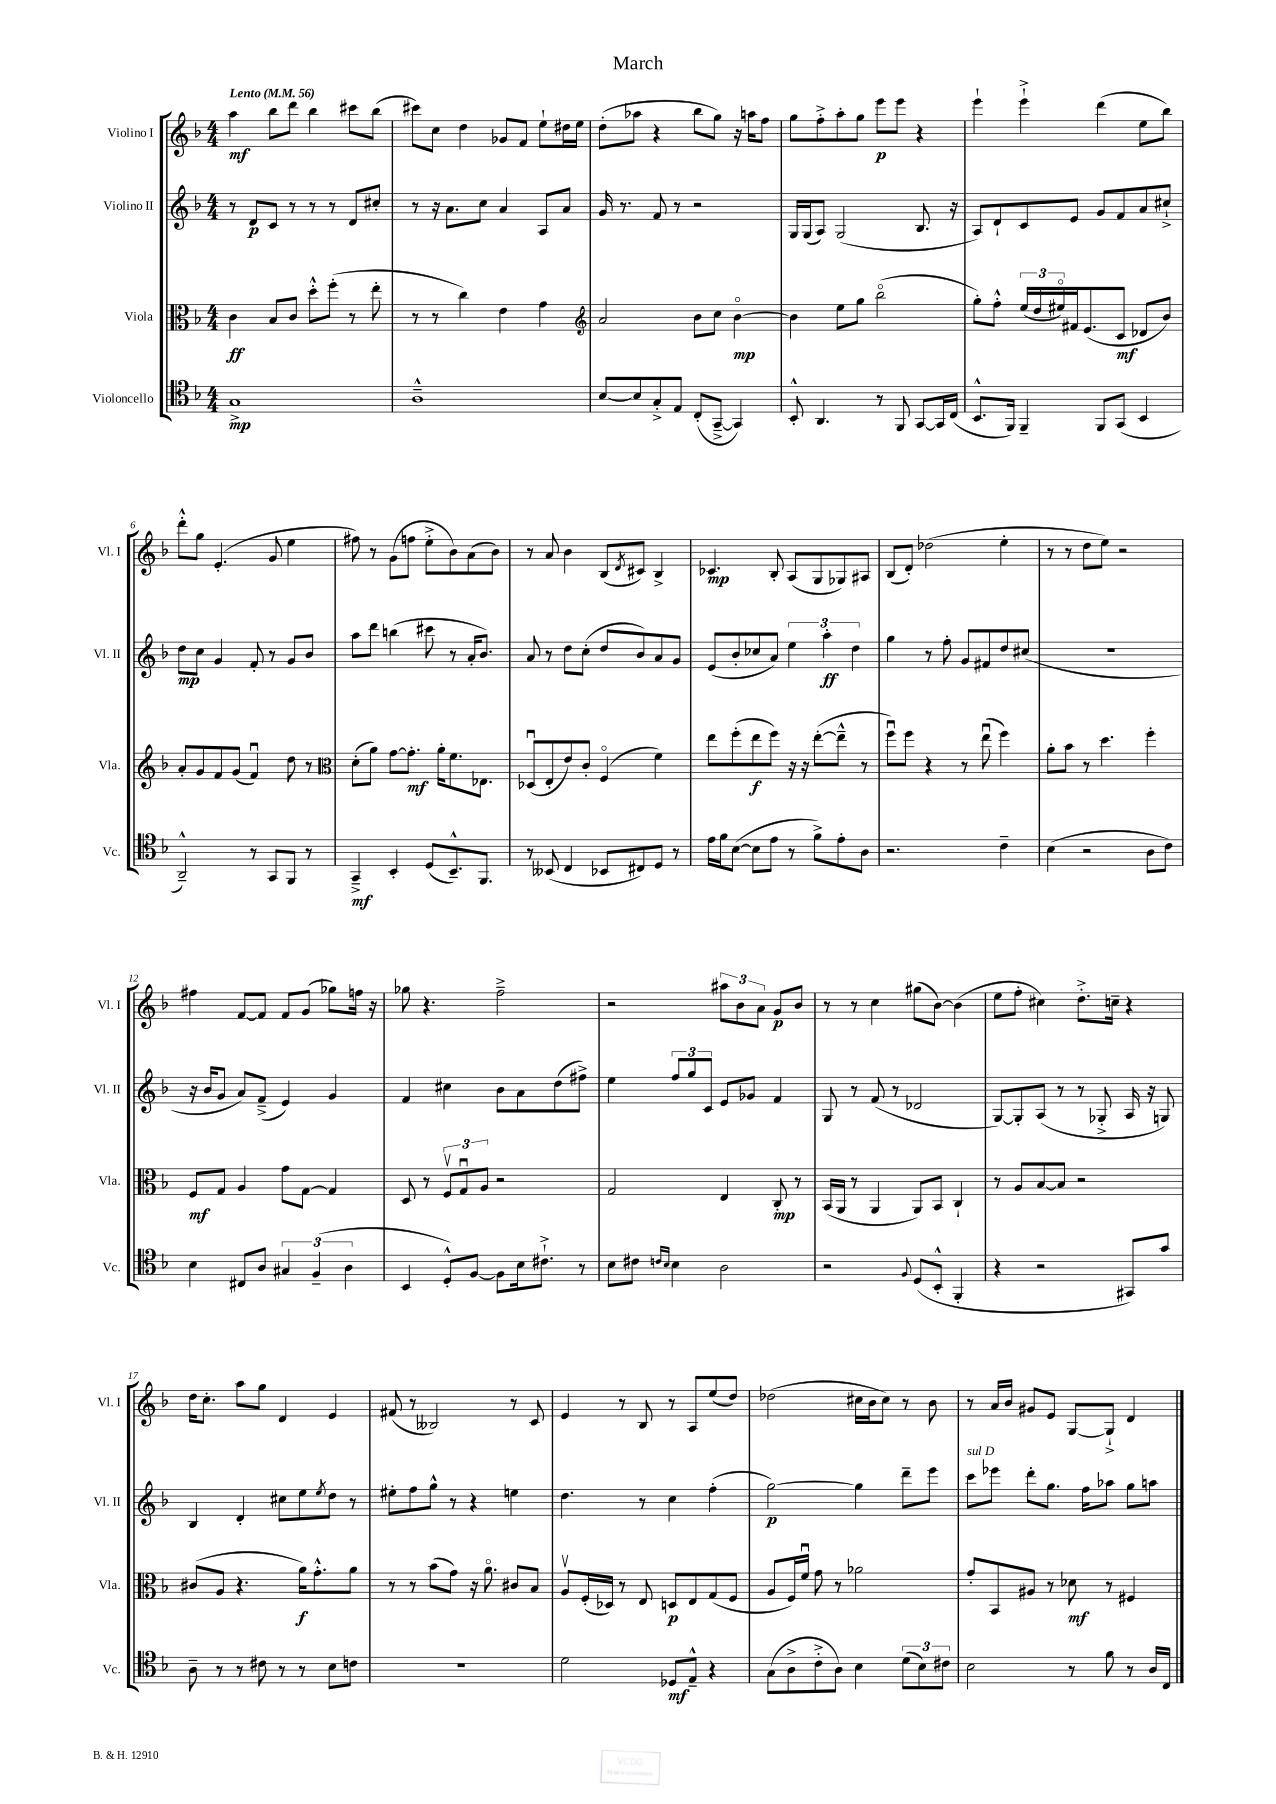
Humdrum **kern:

**kern	**kern	**kern	**kern
*staff4	*staff3	*staff2	*staff1
*clefC4	*clefC3	*clefG2	*clefG2
*k[b-]	*k[b-]	*k[b-]	*k[b-]
*M4/4	*M4/4	*M4/4	*M4/4
*MM56	*MM56	*MM56	*MM56
1G^	4c	8r	4aa
.	.	8d	.
.	8B-	8c	8bb-
.	8c	8r	8ddd
.	8dd'^^	8r	4bb-
.	(8ff'	8r	.
.	8r	8d	8ccc#
.	8ee'	8cc#'	(8bb-
=	=	=	=
1A~^^	8r	8r	8ccc#)
.	8r	16r	8cc
.	.	8.a	.
.	4cc)	.	4dd
.	.	8cc	.
.	4e	4a	8g-
.	.	.	8f
.	4g	8A	8ee`
.	.	8a	16dd#
.	.	.	16ee
=	=	=	=
*	*clefG2	*	*
[8B-	2a	16g	(8dd'
.	.	8.r	.
8B-]	.	.	8aa-
8G'^	.	8f	4r
8E	.	8r	.
(8C'	8b-	2r	8bb-
[8GG~^	8cc	.	8gg)
4GG])	[4b-o	.	16r
.	.	.	16aa
.	.	.	8ff
=	=	=	=
8BB-'^^	4b-]	16G	8gg
.	.	(16G	.
4.AA	.	8A)	8ff'^
.	8ee	(2G	8aa'
.	8gg	.	8gg
8r	(2bb-o	.	8eee
8FF	.	.	8eee
[8GG	.	8.B-	4r
16GG]	.	.	.
(16C	.	16r	.
=	=	=	=
8.BB-^^	8gg')	8A)	4eee`
.	8ff'^^	8d`	.
16FF)	.	.	.
4FF~	(24ee	8c	4eee`^
.	24dd	.	.
.	24ee#o)	.	.
.	16f#	8e	.
.	(8.e	.	.
8FF	.	8g	(4ddd
(8GG	8c	8f	.
4BB-	8d-	8a	8ee
.	8b-)	8cc#`^	8bb-)
=	=	=	=
2AA~^^)	8a'	8dd	8ddd'^^
.	8g	8cc	8gg
.	8f	4g	(4.e'
.	(8g	.	.
8r	4fu)	8f'	.
8GG	.	8r	8g
8FF	8dd	8g	4ee
8r	8r	8b-	.
=	=	=	=
*	*clefC3	*	*
4GG~^	(8d'	8aa	8ff#)
.	8a)	8ddd	8r
4BB-'	[8g	(4bb	(8g
.	8.g']	.	8ff
(8D	.	8ccc#	8ee'^
.	16a'	.	.
8.BB-~^^)	8.f	8r	8b-)
.	.	16a'	(8a
8.FF	8.E-	8.b-)	.
.	.	.	8b-)
=	=	=	=
8r	(8D-u	8a	8r
(8BB--	8E'	8r	8a
4C	8e)	8dd	4b-
.	8c'	(8cc'	.
8BB-	(4Fo	8dd	(8B-
.	.	.	8qd
8C#)	.	8b-)	8c#)
8D	4f)	8a	4B-^
8r	.	8g	.
=	=	=	=
16e	8ee	(8e	4.c-
16f	.	.	.
([8B-	(8ff'	8b-'	.
8B-]	8ee	8cc-	.
8e	8ff)	8a)	8B-'
8r	16r	6ee	(8A
.	16r	.	.
8f^)	([8ee'	.	8G
.	.	6aa'	.
8e'	8ee~^^]	.	8G-)
.	.	6dd	.
8A	8r	.	8A#
=	=	=	=
2.r	8ffu)	4gg	(8B-
.	8ff	.	8d')
.	4r	8r	(2dd-
.	.	8ff'	.
.	8r	8g	.
.	(8eeu	8f#	.
4c~	4ff)	8dd	4ee'
.	.	(8cc#	.
=	=	=	=
(4B-	8a'	1r	8r
.	8b-	.	8r
2r	8r	.	8dd
.	4.dd	.	8ee)
.	.	.	2r
8A	4ff'	.	.
8c)	.	.	.
=	=	=	=
4B-	8F	16r	4ff#
.	.	16b-	.
.	8G	8g	.
8C#	4A	8a)	[8f
8A	.	(8f~^	8f]
6G#	8g	4e)	8f
.	[8G	.	(8g
(6F~	.	.	.
.	4G]	4g	8gg-)
6A	.	.	.
.	.	.	16ff
.	.	.	16r
=	=	=	=
4BB-	8D	4f	8gg-
.	8r	.	4.r
8D'^^)	12Fv	4cc#	.
.	12Gu	.	.
[8F	.	.	.
.	12A	.	.
8F]	2r	8b-	2ff~^
16B-	.	8a	.
8.c#`^	.	.	.
.	.	(8dd	.
8r	.	8ff#^)	.
=	=	=	=
8B-	2G	4ee	2r
8c#	.	.	.
16qqc	.	.	.
16qqB-	.	.	.
4B-	.	12ff	.
.	.	12gg	.
.	.	12c	.
2A	4E	8e	12aa#
.	.	.	12b-
.	.	8g-	.
.	.	.	12a
.	8C'	4f	8g
.	8r	.	8b-
=	=	=	=
2r	(16BB-	8G	8r
.	16AA	.	.
.	8r	8r	8r
.	4AA	(8f	4cc
.	.	8r	.
8qqF	.	.	.
(8D	8AA)	2d-	(8gg#
8BB-'^^	8BB-	.	[8b-)
4FF'	4C`	.	(4b-]
=	=	=	=
4r	8r	[8G)	8ee
.	8A	8G']	8ff'
2r	[8B-	(8A	4cc#)
.	8B-]	8r	.
.	2r	8r	8.dd'^
.	.	8G-'^	.
.	.	.	16cc~
8GG#)	.	16A	4r
.	.	16r	.
8g	.	8G)	.
=	=	=	=
8A~	(8c#	4B-	16dd
.	.	.	8.cc'
8r	8A	.	.
8r	4.r	4d'	8aa
8c#	.	.	8gg
8r	.	8cc#	4d
8r	16a)	8ee	.
.	8.g'^^	.	.
.	.	8qee	.
8B-	.	8dd	4e
8c	8a	8r	.
=	=	=	=
1r	8r	8ee#'	(8f#
.	8r	8ff	8r
.	(8b-	8gg^^	2B--)
.	8g)	8r	.
.	16r	4r	.
.	8.ao	.	.
.	8c#	4ee	8r
.	8B-	.	8c
=	=	=	=
2d	8Av	4.dd	4e
.	(16F'	.	.
.	16D-)	.	.
.	8r	.	8r
.	8E	8r	8B-
8D-	8D	4cc	8r
8E~^^	8E	.	8A
4r	(8G	(4ff'	(8ee
.	8F	.	8dd)
=	=	=	=
(8G	8A	[2gg)	(2dd-
8A^	16F)	.	.
.	16fu	.	.
8c'^	8g	.	.
8A)	8r	.	.
4B-	2a-	4gg]	16cc#
.	.	.	16b-
.	.	.	8cc#)
(12d	.	8ddd~	8r
12B-)	.	.	.
.	.	8eee	8b-
12c#	.	.	.
=	=	=	=
2B-	8g'	8ccc	8r
.	8BB-	8eee-	16a
.	.	.	16b-
.	8A#	8ddd'	8g#
.	8r	8.gg	8e
8r	8d-	.	[8G
.	.	16ff	.
8f	8r	8aa-	8G`^]
8r	4F#	8gg	4d
16A	.	8aa	.
16C	.	.	.
==	==	==	==
*-	*-	*-	*-
